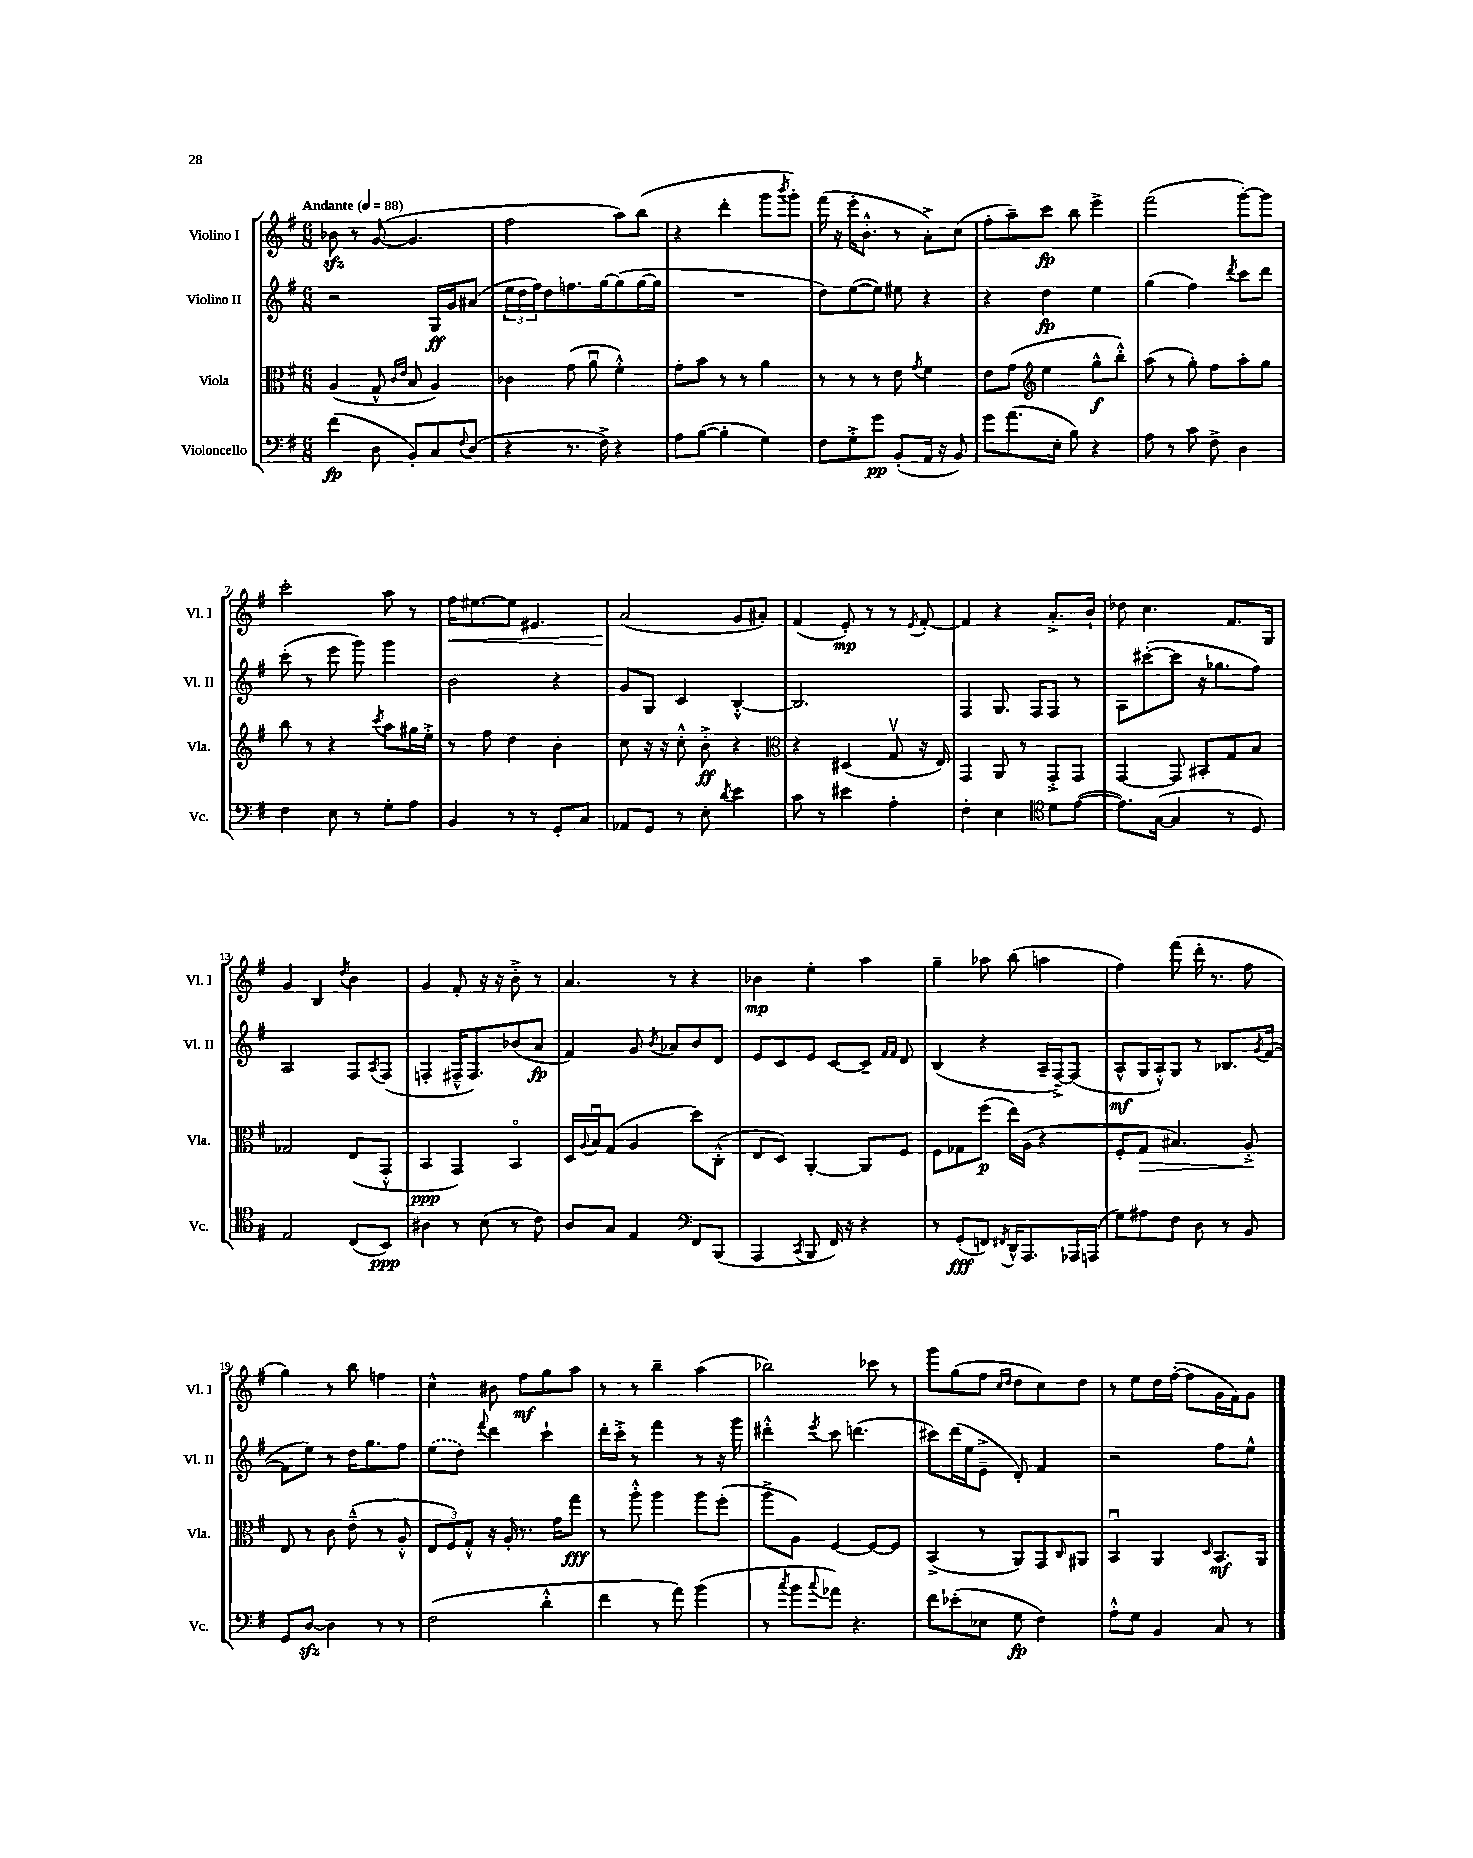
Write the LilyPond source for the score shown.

<<
\new StaffGroup <<
\new Staff = "s0" \with { instrumentName = "Violino I" shortInstrumentName = "Vl. I" } {
    \clef treble \key g \major \numericTimeSignature \time 6/8 \tempo "Andante" 4 = 88
    bes'8\sfz r8 g'8~( g'4. |
    fis''2 a''8) b''8( |
    r4 d'''4-. g'''8 \acciaccatura { b'''8 } g'''8-.) |
    fis'''16( r16 e'''16-. b'8.-.-^ r8 a'8-.->) c''8( |
    fis''8-. a''8--) c'''8\fp b''8 e'''4-> |
    fis'''2( g'''8~-.) g'''8 |
    c'''2-. a''8 r8 |
    fis''16\< eis''8.~ eis''8 eis'4. |
    a'2\!( g'8 ais'8-.) |
    fis'4( e'8-.\mp) r8 r8 \acciaccatura { e'8 } fis'8~-. |
    fis'4 r4 a'8.-.-> b'16-! |
    des''8 c''4. fis'8. g16 |
    g'4 b4 \acciaccatura { d''8 } b'4 |
    g'4 fis'8-. r16 r16 b'8-.-> r8 |
    a'4. r8 r4 |
    bes'4\mp e''4-. a''4 |
    g''4-- aes''8 b''8( a''4 |
    fis''4) fis'''8( d'''16-. r8. fis''8 |
    g''4) r8 b''8 f''4 |
    c''4-^ bis'8 fis''8\mf g''8 a''8 |
    r8 r8 b''4-- a''4( |
    bes''2) ces'''8 r8 |
    g'''8 g''8( fis''8 \grace { c''16 d''16 } d''8 c''8) d''8 |
    r8 e''8 d''16 fis''16~-.( fis''8 g'16 fis'16) g'8 \bar "|." |
}
\new Staff = "s1" \with { instrumentName = "Violino II" shortInstrumentName = "Vl. II" } {
    \clef treble \key g \major \numericTimeSignature \time 6/8
    r2 g16\ff g'16 ais'8( |
    \tuplet 3/2 { e''16 d''16 fis''16) } d''8 f''8. g''16~ g''8( g''16~ g''16 |
    R2. |
    d''8) e''8~( e''8) eis''8 r4 |
    r4 d''4\fp e''4 |
    g''4( fis''4) \acciaccatura { d'''8 } c'''8 d'''8 |
    c'''8-.( r8 e'''8 g'''8) g'''4 |
    b'2 r4 |
    g'8 g8 c'4 b4~-.-^ |
    b2. |
    fis4 g8. fis16 fis8 r8 |
    a8 cis'''8~-.( cis'''8 r16 ges''8. fis''8) |
    a2 fis8 \acciaccatura { a8 } fis8( |
    f4-. fis16---^ fis8.) bes'8( a'8\fp |
    fis'4) g'8 \acciaccatura { b'8 } aes'8 b'8 d'8 |
    e'8 c'8 e'8 c'8~ c'8-- \grace { fis'16 fis'16 } d'8 |
    b4( r4 a16-- fis16~--->) fis8( |
    a8-^\mf g16 a16-.-^) g8 r8 bes8. \acciaccatura { g'8 } fis'16~( |
    fis'8 e''8) r8 d''16 g''8. fis''8 |
    \once \slurDashed e''8( d''8) \appoggiatura { fis'''8 } d'''4 c'''4-! |
    d'''16-. c'''16-.-> r8 fis'''4 r8 r16 g'''16 |
    dis'''4-.-^ \acciaccatura { e'''8 } c'''8 d'''4.( |
    cis'''8) d'''16( e''16 e'8---> d'8-.) fis'4 |
    r2 fis''8 e''8-^ \bar "|." |
}
\new Staff = "s2" \with { instrumentName = "Viola" shortInstrumentName = "Vla." } {
    \clef alto \key g \major \numericTimeSignature \time 6/8
    a4( g8-^ \grace { c'16 e'16 } b8 a4) |
    ces'4 g'8( a'8\downbow fis'4-.-^) |
    g'8-. b'8 r8 r8 a'4 |
    r8 r8 r8 e'8 \acciaccatura { g'8 } fis'4 |
    e'8 g'8( \clef treble e''4 g''8-^\f b''8-.-^) |
    a''8( r8 g''8-.) fis''8 a''8-. g''8 |
    b''8 r8 r4 \acciaccatura { c'''8 } a''8 gis''16 e''16-.-> |
    r8 fis''8 d''4 b'4-. |
    c''8 r16 r16 c''8-.-^ b'8-.->\ff r4 |
    \clef alto r4 dis4( g8\upbow r16 e16) |
    g,4 a,8 r8 g,8-.-> g,8 |
    g,4~ g,8 bis,8-. g8 b8 |
    ges2 e8( g,8-.-^ |
    b,4\ppp g,4) b,4\flageolet |
    d16 \appoggiatura { a8 } b16\downbow g8( a4 d''8) c8-.-^( |
    e8 d8) a,4~-. a,8 fis8 |
    fis8 ges8 fis''8\p( e''16) a16( r4 |
    fis8-. g8\> bis4.) a8-.->\! |
    e8 r8 c'8 e'8---^( r8 a8-.-^ |
    \tuplet 3/2 { e8 fis8) g8-.-^ } r16 a16-. r8. g'16 g''8\fff |
    r8 a''8-.-^ a''4 a''8 fis''8-.( |
    a''8-> a8) fis4~ fis8~ fis8 |
    b,4->( r8 a,8) g,8 \grace { c16 } ais,8 |
    b,4\downbow a,4 \grace { d16 } b,8.\mf a,16 \bar "|." |
}
\new Staff = "s3" \with { instrumentName = "Violoncello" shortInstrumentName = "Vc." } {
    \clef bass \key g \major \numericTimeSignature \time 6/8
    fis'4\fp( d8 b,8-.) c8 \appoggiatura { fis8 } d8( |
    r4 r8. fis16->) r4 |
    a8 b8~( b4-. g4) |
    fis8 g8-.-> g'8\pp b,8-.( a,16 r16 b,8) |
    g'8 a'8.( e16-. b8) r4 |
    a8 r8 c'8 fis8-> d4 |
    fis4 e8 r8 g8-. a8 |
    b,4 r8 r8 g,8-. c8 |
    aes,8 g,8 r8 e8-. \acciaccatura { d'8 } e'4 |
    c'8 r8 eis'4 a4-. |
    fis4-. e4 \clef tenor d'8 e'8~( |
    e'8.) g16~( g4 r8 d8) |
    e2 c8( b,8\ppp) |
    ais4 r8 b8( r8 c'8) |
    a8 g8 e4 \clef bass fis,8 b,,8( |
    a,,4 \acciaccatura { c,8 } b,,8 fis,16) r16 r4 |
    r8 g,8-.\fff( f,8) \acciaccatura { fis,8 } d,16-^ a,,8. aes,,16 a,,16( |
    g8) ais8 fis8 d8 r8 b,8 |
    g,8 d8~\sfz d4 r8 r8 |
    fis2( d'4-.-^ |
    fis'4 r8 a'8) b'4( |
    r8 \acciaccatura { c''8 } b'8 \appoggiatura { c''8 } aes'8) r4. |
    fis'8 ees'8-.( ees8 g8\fp fis4) |
    a8-.-^ g8 b,4 c8 r8 \bar "|." |
}
>>
>>
